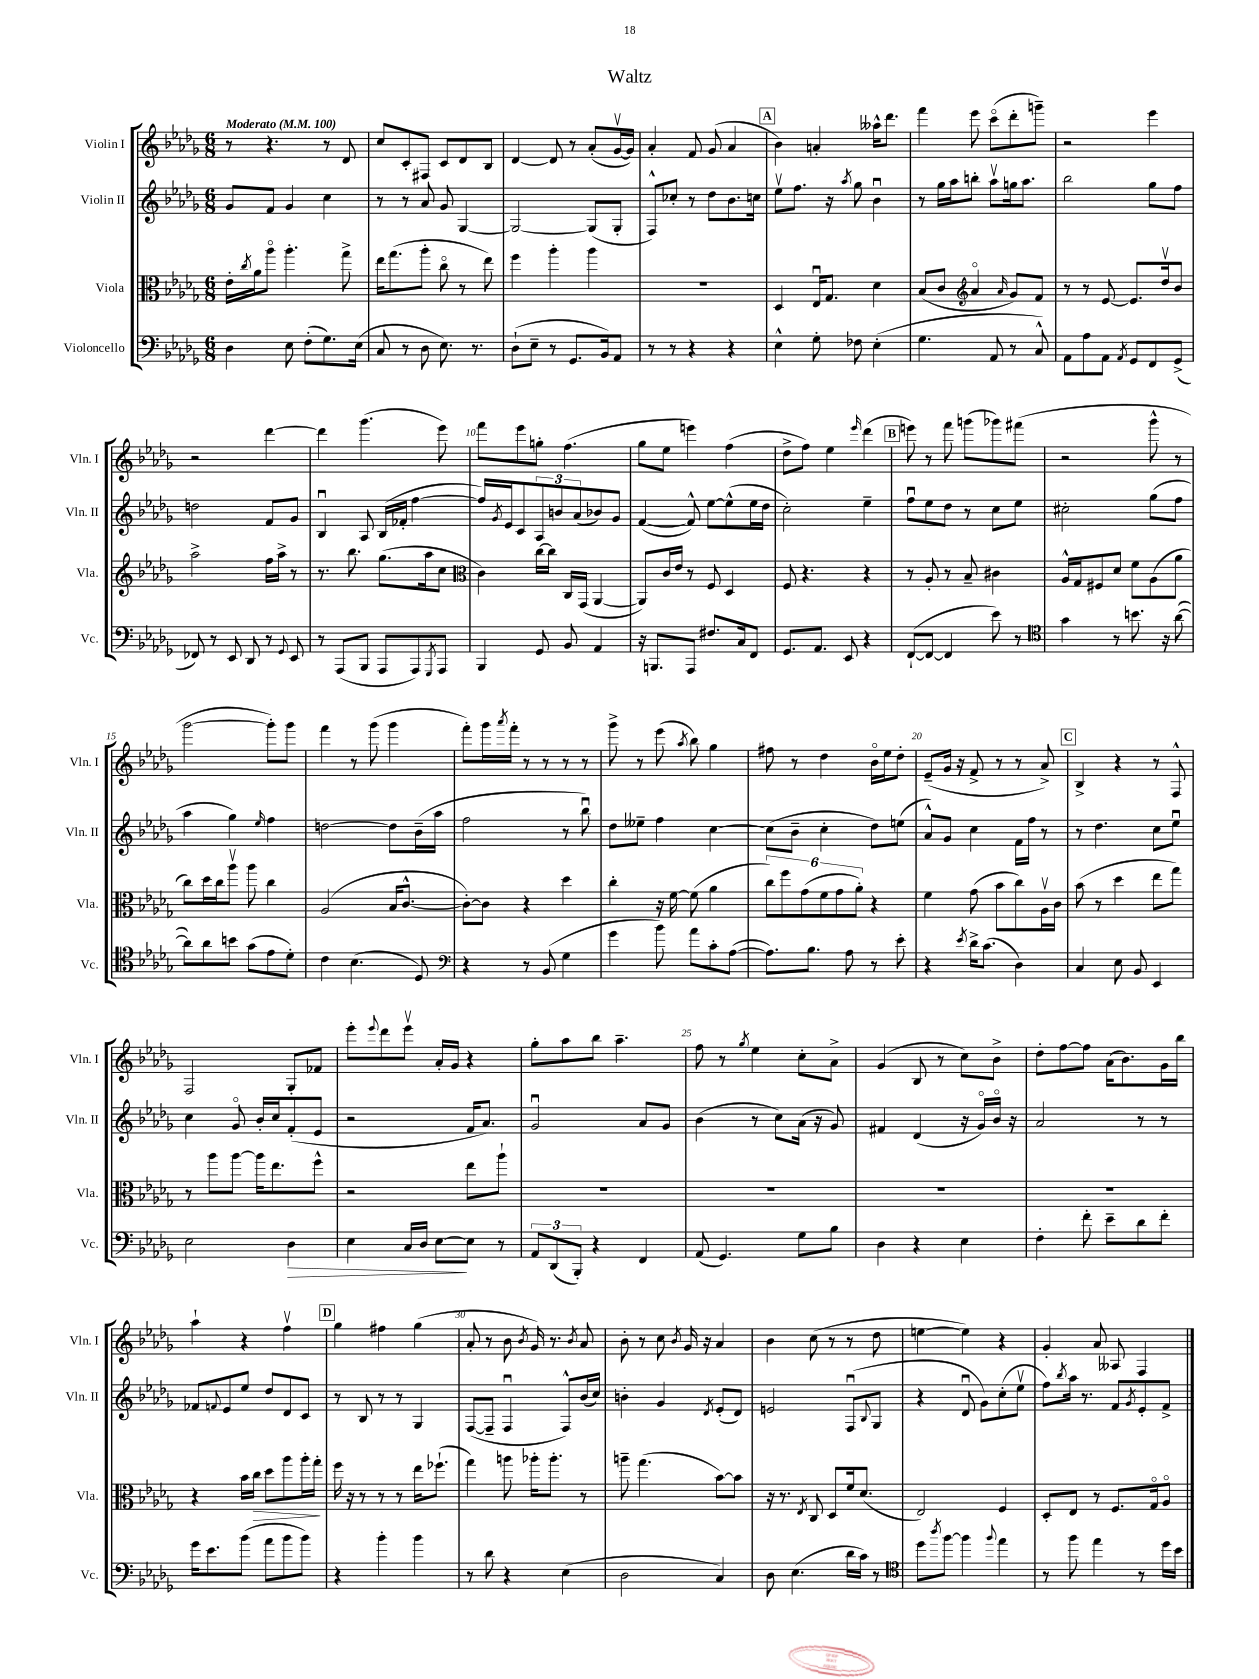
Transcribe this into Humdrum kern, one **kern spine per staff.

**kern	**dynam	**kern	**dynam	**kern	**kern
*part4	*part4	*part3	*part3	*part2	*part1
*staff4	*staff4	*staff3	*staff3	*staff2	*staff1
*I"Violoncello	*	*I"Viola	*	*I"Violin II	*I"Violin I
*I'Vc.	*	*I'Vla.	*	*I'Vln. II	*I'Vln. I
*clefF4	*	*clefC3	*	*clefG2	*clefG2
*k[b-e-a-d-g-]	*	*k[b-e-a-d-g-]	*	*k[b-e-a-d-g-]	*k[b-e-a-d-g-]
*M6/8	*	*M6/8	*	*M6/8	*M6/8
*MM100	*	*MM100	*	*MM100	*MM100
=1	=1	=1	=1	=1	=1
!	!	!	!	!	!LO:TX:a:B:t=Moderato
4D-\	.	16e-'\LL	.	8g-/L	8r
.	.	8qcc/	.	.	.
.	.	16a-\J	.	.	.
.	.	8aa-\J	.	8f/J	4.r
8E-\	.	4.aa-'\	.	4g-/	.
(8F'\L	.	.	.	.	.
8.G-\)	.	.	.	4cc\	8r
.	.	8gg-^\	.	.	8d-/
(16E-\Jk	.	.	.	.	.
=2	=2	=2	=2	=2	=2
8C/	.	16ee-\KL	.	8r	8cc/L
.	.	(8.gg-\	.	.	.
8r	.	.	.	8r	8c'/
8D-\	.	8aa-'\J	.	8a-/	8F#X/J
8.E-\)	.	8cc\	.	8g-/	8c/L
.	.	8r	.	[4G-/	8d-/
8.r	.	.	.	.	.
.	.	8ee-\)	.	.	8B-/J
=3	=3	=3	=3	=3	=3
(8D-`\L	.	4ff\	.	2G-/_	[4d-/
8E-~\J	.	.	.	.	.
8r	.	4aa-'\	.	.	8d-/]
8.GG-/L	.	.	.	.	8r
.	.	4aa-\	.	(8G-/L]	(8a-'/L
16BB-/k)	.	.	.	.	.
8AA-/J	.	.	.	8G-'/J	[16g-v/L
.	.	.	.	.	16g-/JJ])
=4	=4	=4	=4	=4	=4
8r	.	2.r	.	8F^^/L)	4a-'/
8r	.	.	.	8cc-X'/J	.
4r	.	.	.	8r	8f/
.	.	.	.	8dd-\L	(8g-/
4r	.	.	.	8.b-\	4a-/
.	.	.	.	16ccn\Jk	.
!!LO:REH:place=s1:t=A
=5	=5	=5	=5	=5	=5
4E-^^\	.	4D-/	.	8ee-v\L	4b-\)
.	.	.	.	8.ff\J	.
8G-'\	.	16E-u/KL	.	.	4an'/
.	.	8.G-/J	.	16r	.
.	.	.	.	8qaa-/	.
8F-X\	.	.	.	8gg-\	.
(4E-'\	.	4d-\	.	4b-u\	16aa--X^^\KL
.	.	.	.	.	8.ddd-\J
=6	=6	=6	=6	=6	=6
4.G-\	.	(8B-/L	.	8r	4fff\
.	.	8c/J	.	16gg-\LL	.
.	.	.	.	16aa-\J	.
*	*	*clefG2	*	*	*
.	.	4a-/	.	8bbn'\J	8eee-\
8AA-/	.	.	.	8aa-v\L	(8ccc\L
.	.	16qqa-/	.	.	.
8r	.	8g-/L)	.	16ggn\k	8ddd-'\
.	.	.	.	8.aa-\J	.
8C^^/)	.	8f/J	.	.	8gggn~\J)
=7	=7	=7	=7	=7	=7
8AA-\L	.	8r	.	2bb-\	2r
8A-\	.	8r	.	.	.
8AA-\J	.	[8e-/	.	.	.
8qAA-/	.	.	.	.	.
8GG-/L	.	8.e-/L]	.	.	.
8FF/	.	.	.	8gg-\L	4eee-\
.	.	16dd-v/k	.	.	.
(8GG-^/J	.	8b-/J	.	8ff\J	.
!!LO:LB:g=z
=8	=8	=8	=8	=8	=8
8FF-X/)	.	2aa-^\	.	2ddn\	2r
8r	.	.	.	.	.
8EE-/	.	.	.	.	.
8DD-/	.	.	.	.	.
8r	.	16ff\LL	.	8f/L	[4ddd-\
.	.	16aa-^\JJ	.	.	.
8qqGG-/	.	.	.	.	.
8EE-/	.	8r	.	8g-/J	.
=9	=9	=9	=9	=9	=9
8r	.	8.r	.	4B-u/	4ddd-\]
(8AAA-/L	.	.	.	.	.
.	.	8.bb-\	.	.	.
8BBB-/J	.	.	.	8A-/	(4.ggg-\
8AAA-/L	.	(8.gg-\L	.	(16B-/LL	.
.	.	.	.	16f-X'/JJ	.
8AAA-/)	.	.	.	[4ff\	.
.	.	16aa-\k	.	.	.
8qGGG-/	.	.	.	.	.
8AAA-/J	.	8cc\J	.	.	8eee-\)
=10	=10	=10	=10	=10	=10
*	*	*clefC3	*	*	*
4BBB-/	.	4c\)	.	16ff/LL])	8fff\L
.	.	.	.	8qg-/	.
.	.	.	.	16e-/J	.
.	.	.	.	8c/	8eee-\
8GG-/	.	[16cc\LL	.	12A-/	8ggn'\J
.	.	16cc\JJ]	.	.	.
.	.	.	.	12bn/	.
8BB-/	.	16C/LL	.	.	(4.ff\
.	.	.	.	(12a-/	.
.	.	(16GG-/JJ	.	.	.
4AA-/	.	[4AA-/	.	8b-X/)	.
.	.	.	.	8g-/J	.
=11	=11	=11	=11	=11	=11
16r	.	8AA-/L])	.	([4f/	8gg-\L
8.BBBn/L	.	.	.	.	.
.	.	16c/L	.	.	8ee-\J
.	.	16e-/JJ	.	.	.
8AAA-/J	.	8r	.	8f^^/])	4eeen\)
8.F#X/L	.	8F/	.	[8ee-\L	.
.	.	4D-/	.	(8ee-^^\]	(4ff\
16C/k	.	.	.	.	.
8FF/J	.	.	.	16ee-\L	.
.	.	.	.	16dd-\JJ	.
=12	=12	=12	=12	=12	=12
8.GG-/L	.	8F/	.	2cc'\)	8dd-^\L
.	.	4.r	.	.	8ff\J)
8.AA-/J	.	.	.	.	.
.	.	.	.	.	4ee-\
8EE-/	.	.	.	.	.
.	.	.	.	.	16qqeee-/
4r	.	4r	.	4ee-~\	(4ddd-\
!!LO:REH:place=s1:t=B
=13	=13	=13	=13	=13	=13
([8FF`/L	.	8r	.	8ffu\L	8eeen\)
8FF/J_	.	8A-'/	.	8ee-\	8r
4FF/]	.	8r	.	8dd-\J	8fff\
.	.	8B-~/	.	8r	(8gggn\L
8e-\)	.	4c#X\	.	8cc\L	8ggg-X\)
8r	.	.	.	8ee-\J	(8fff#X\J
=14	=14	=14	=14	=14	=14
*clefC4	*	*	*	*	*
4g-\	.	16A-^^/LL	.	2cc#X'\	2r
.	.	16G-/J	.	.	.
.	.	8F#X/	.	.	.
8r	.	8d-/J	.	.	.
8.bn\	.	8f\L	.	.	.
.	.	(8A-\	.	(8gg-\L	8ggg-^^\
16r	.	.	.	.	.
([8a-\	.	8a-\J	.	8ff\J	8r
!!LO:LB:g=z
=15	=15	=15	=15	=15	=15
8a-\L])	.	8cc\L)	.	4aa-\	[2ggg-\
8a-\	.	16dd-\L	.	.	.
.	.	16cc\J	.	.	.
8bn\J	.	8aa-v\J	.	4gg-\)	.
(8g-\L	.	8aa-\	.	.	.
.	.	.	.	16qqee-/	.
8e-\	.	4cc\	.	4ff\	8ggg-'\L])
8d-'\J)	.	.	.	.	8ggg-\J
=16	=16	=16	=16	=16	=16
4c\	.	(2A-/	.	[2ddn\	4fff\
(4.B-\	.	.	.	.	8r
.	.	.	.	.	(8ggg-\
.	.	16B-/KL	.	8dd\L]	4ggg-\
.	.	[8.c^^/J	.	.	.
8D-/)	.	.	.	(16b-~\L	.
.	.	.	.	16aa-\JJ	.
=17	=17	=17	=17	=17	=17
*clefF4	*	*	*	*	*
4r	.	8c'\L_)	.	2ff\	8fff'\L)
.	.	8c\J]	.	.	16ggg-\L
.	.	.	.	.	8qaaa-/
.	.	.	.	.	16fff'\JJ
8r	.	4r	.	.	8r
(8BB-/	.	.	.	.	8r
4G-\	.	4dd-\	.	8r	8r
.	.	.	.	8bb-u\)	8r
=18	=18	=18	=18	=18	=18
4g-\	.	4cc'\	.	8dd-\L	8ggg-^\
.	.	.	.	8ee--X~\J	8r
8b-\)	.	16r	.	4ff\	(8eee-\
.	.	[16f\	.	.	.
.	.	.	.	.	8qaa-/
8a-\L	.	(8f\]	.	.	8bb-\)
8c'\	.	4a-\	.	[4cc\	4gg-\
([8A-\J	.	.	.	.	.
=19	=19	=19	=19	=19	=19
8.A-\L])	.	12cc\L)	.	(8cc\L]	8ff#X\
.	.	12ff\	.	.	.
.	.	.	.	8b-~\J	8r
.	.	(12g-\	.	.	.
8.B-\J	.	.	.	.	.
.	.	12f\	.	4cc'\	4dd-\
.	.	12g-\	.	.	.
8A-\	.	.	.	.	.
.	.	12a-'\J)	.	.	.
8r	.	4r	.	8dd-\L)	16b-\LL
.	.	.	.	.	16ee-\J
8e-'\	.	.	.	(8een\J	8dd-'\J
=20	=20	=20	=20	=20	=20
4r	.	4f\	.	8a-^^/L)	(8e-~/L
.	.	.	.	8g-/J	16g-/Jk
.	.	.	.	.	16r
8qe-/	.	.	.	.	.
16d-^\KL	.	(8g-\	.	4cc\	8f^/
(8.c\J	.	.	.	.	.
.	.	8b-\L	.	.	8r
4D-\)	.	8cc\)	.	16f\LL	8r
.	.	.	.	16ff\JJ	.
.	.	16A-v\L	.	8r	8a-^/)
.	.	16c\JJ	.	.	.
!!LO:REH:place=s1:t=C
=21	=21	=21	=21	=21	=21
4C/	.	(8b-\	.	8r	4B-^/
.	.	8r	.	4.dd-\	.
8E-\	.	4dd-\	.	.	4r
8BB-/	.	.	.	.	.
4EE-/	.	8ee-\L	.	8cc\L	8r
.	.	8gg-\J)	.	8ee-u\J	8F^^/
!!LO:LB:g=z
=22	=22	=22	=22	=22	=22
2E-\	.	8r	.	4cc\	2F/
.	.	8aa-\L	.	.	.
.	.	[8aa-\J	.	8g-/	.
.	.	16aa-\KL]	.	16b-'/LL	.
.	.	8.ee-\	.	16cc/J	.
!	!LO:HP:b	!	!	!	!
4D-\	>	.	.	(8f'/	8G-'/L
.	.	8ff^^\J	.	8e-/J	8f-X/J
=23	=23	=23	=23	=23	=23
4E-\	.	2r	.	2r	8eee-'\L
.	.	.	.	.	8qqeee-/
.	.	.	.	.	8ddd-\
16C/LL	.	.	.	.	8eee-v\J
16D-/JJ	.	.	.	.	.
[8E-\L	.	.	.	.	16a-'/LL
.	.	.	.	.	16g-/JJ
8E-\J]	]	8ee-\L	.	16f/KL	4r
.	.	.	.	8.a-/J)	.
8r	.	8aa-`\J	.	.	.
=24	=24	=24	=24	=24	=24
12AA-/L	.	2.r	.	2g-u/	8gg-'\L
(12DD-/	.	.	.	.	.
.	.	.	.	.	8aa-\
12BBB-'/J)	.	.	.	.	.
4r	.	.	.	.	8bb-\J
.	.	.	.	.	4.aa-~\
4FF/	.	.	.	8a-/L	.
.	.	.	.	8g-/J	.
=25	=25	=25	=25	=25	=25
(8AA-/	.	2.r	.	(4b-\	8ff\
4.GG-/)	.	.	.	.	8r
.	.	.	.	.	8qgg-/
.	.	.	.	8r	4ee-\
.	.	.	.	8cc\L)	.
8G-\L	.	.	.	(16a-\Jk	8cc'\L
.	.	.	.	16r	.
8B-\J	.	.	.	8g-/)	8a-^\J
=26	=26	=26	=26	=26	=26
4D-\	.	2.r	.	4f#X/	(4g-/
4r	.	.	.	(4d-/	8B-/
.	.	.	.	.	8r
4E-\	.	.	.	16r	8cc\L)
.	.	.	.	16g-/LL)	.
.	.	.	.	16b-/JJ	8b-^\J
.	.	.	.	16r	.
=27	=27	=27	=27	=27	=27
4F'\	.	2.r	.	2a-/	8dd-'\L
.	.	.	.	.	[8ff\
8f'\	.	.	.	.	8ff\J]
8e-~\L	.	.	.	.	(16a-\KL
.	.	.	.	.	8.b-\)
8d-\	.	.	.	8r	.
8f'\J	.	.	.	8r	16g-\L
.	.	.	.	.	16bb-\JJ
!!LO:LB:g=z
=28	=28	=28	=28	=28	=28
16g-\KL	.	4r	.	8f-X/L	4aa-`\
8.e-\	.	.	.	.	.
.	.	.	.	8qqfn/	.
.	.	.	.	8e-/	.
(8b-\J	.	16b-\LL	.	8ee-/J	4r
!	!	!	!LO:HP:b	!	!
.	.	16cc\JJ	>	.	.
8a-\L	.	8dd-\L	.	8dd-/L	.
8b-\	.	8aa-\	.	8d-/	4ffv\
8b-\J)	.	16aa-'\L	.	8c/J	.
.	.	16gg-'\JJ	.	.	.
.	.	.	]	.	.
!!LO:REH:place=s1:t=D
=29	=29	=29	=29	=29	=29
4r	.	16ff\	.	8r	4gg-\
.	.	16r	.	.	.
.	.	8r	.	8B-/	.
4b-'\	.	8r	.	8r	4ff#X\
.	.	8r	.	8r	.
4b-\	.	16ee-\KL	.	4G-/	(4gg-\
.	.	(8.ff-X`\J	.	.	.
=30	=30	=30	=30	=30	=30
8r	.	4gg-\)	.	([8F/L	8a-'/
8d-\	.	.	.	8F~/J]	8r
4r	.	8aan\	.	4Fu/	8b-\
.	.	.	.	.	8qb-/
.	.	16aa-X'\KL	.	.	16g-/)
.	.	8.aa-'\J	.	.	8.r
(4E-\	.	.	.	8F^^/L)	.
.	.	.	.	.	8qb-/
.	.	8r	.	(16b-/L	8a-/
.	.	.	.	16cc/JJ)	.
=31	=31	=31	=31	=31	=31
2D-\	.	8aan~\	.	4bn'\	8b-'\
.	.	(4.gg-\	.	.	8r
.	.	.	.	4g-/	8cc\
.	.	.	.	.	8qb-/
.	.	.	.	.	16g-/
.	.	.	.	.	16r
.	.	.	.	8qd-/	.
4C/)	.	[8b-\L)	.	(8e-'/L	4a-/
.	.	8b-\J]	.	8d-/J)	.
=32	=32	=32	=32	=32	=32
8D-\	.	16r	.	2en/	4b-\
.	.	8.r	.	.	.
(4.E-\	.	.	.	.	.
.	.	8qE-/	.	.	.
.	.	8C/	.	.	(8cc\
.	.	8D-/L	.	.	8r
16d-\LL	.	16f/k	.	(8Fu/L	8r
16c\JJ)	.	(8.d-/J	.	.	.
.	.	.	.	8qqB-/	.
8r	.	.	.	8G-/J	8dd-\
=33	=33	=33	=33	=33	=33
*clefC4	*	*	*	*	*
8dd-\L	.	2E-/)	.	4r	[4een\
8qaa-/	.	.	.	.	.
[8ff\J	.	.	.	.	.
4ff\]	.	.	.	8d-u/	4ee\])
.	.	.	.	8g-\L)	.
8qqff/	.	.	.	.	.
4ee-\	.	4F/	.	(8cc'\	4r
.	.	.	.	8ee-v\J	.
=34	=34	=34	=34	=34	=34
8r	.	8D-'/L	.	8ff\L)	4g-'/
.	.	.	.	8qbb-/	.
8ff\	.	8E-/J	.	16aa-\Jk	.
.	.	.	.	8.r	.
4ee-\	.	8r	.	.	8a-/
.	.	8.F/L	.	8f/L	8A--X/
.	.	.	.	8qg-/	.
8r	.	.	.	8e-'/	4F/
.	.	16G-/k	.	.	.
16dd-\LL	.	8A-/J	.	8f^/J	.
16b-\JJ	.	.	.	.	.
==	==	==	==	==	==
*-	*-	*-	*-	*-	*-
